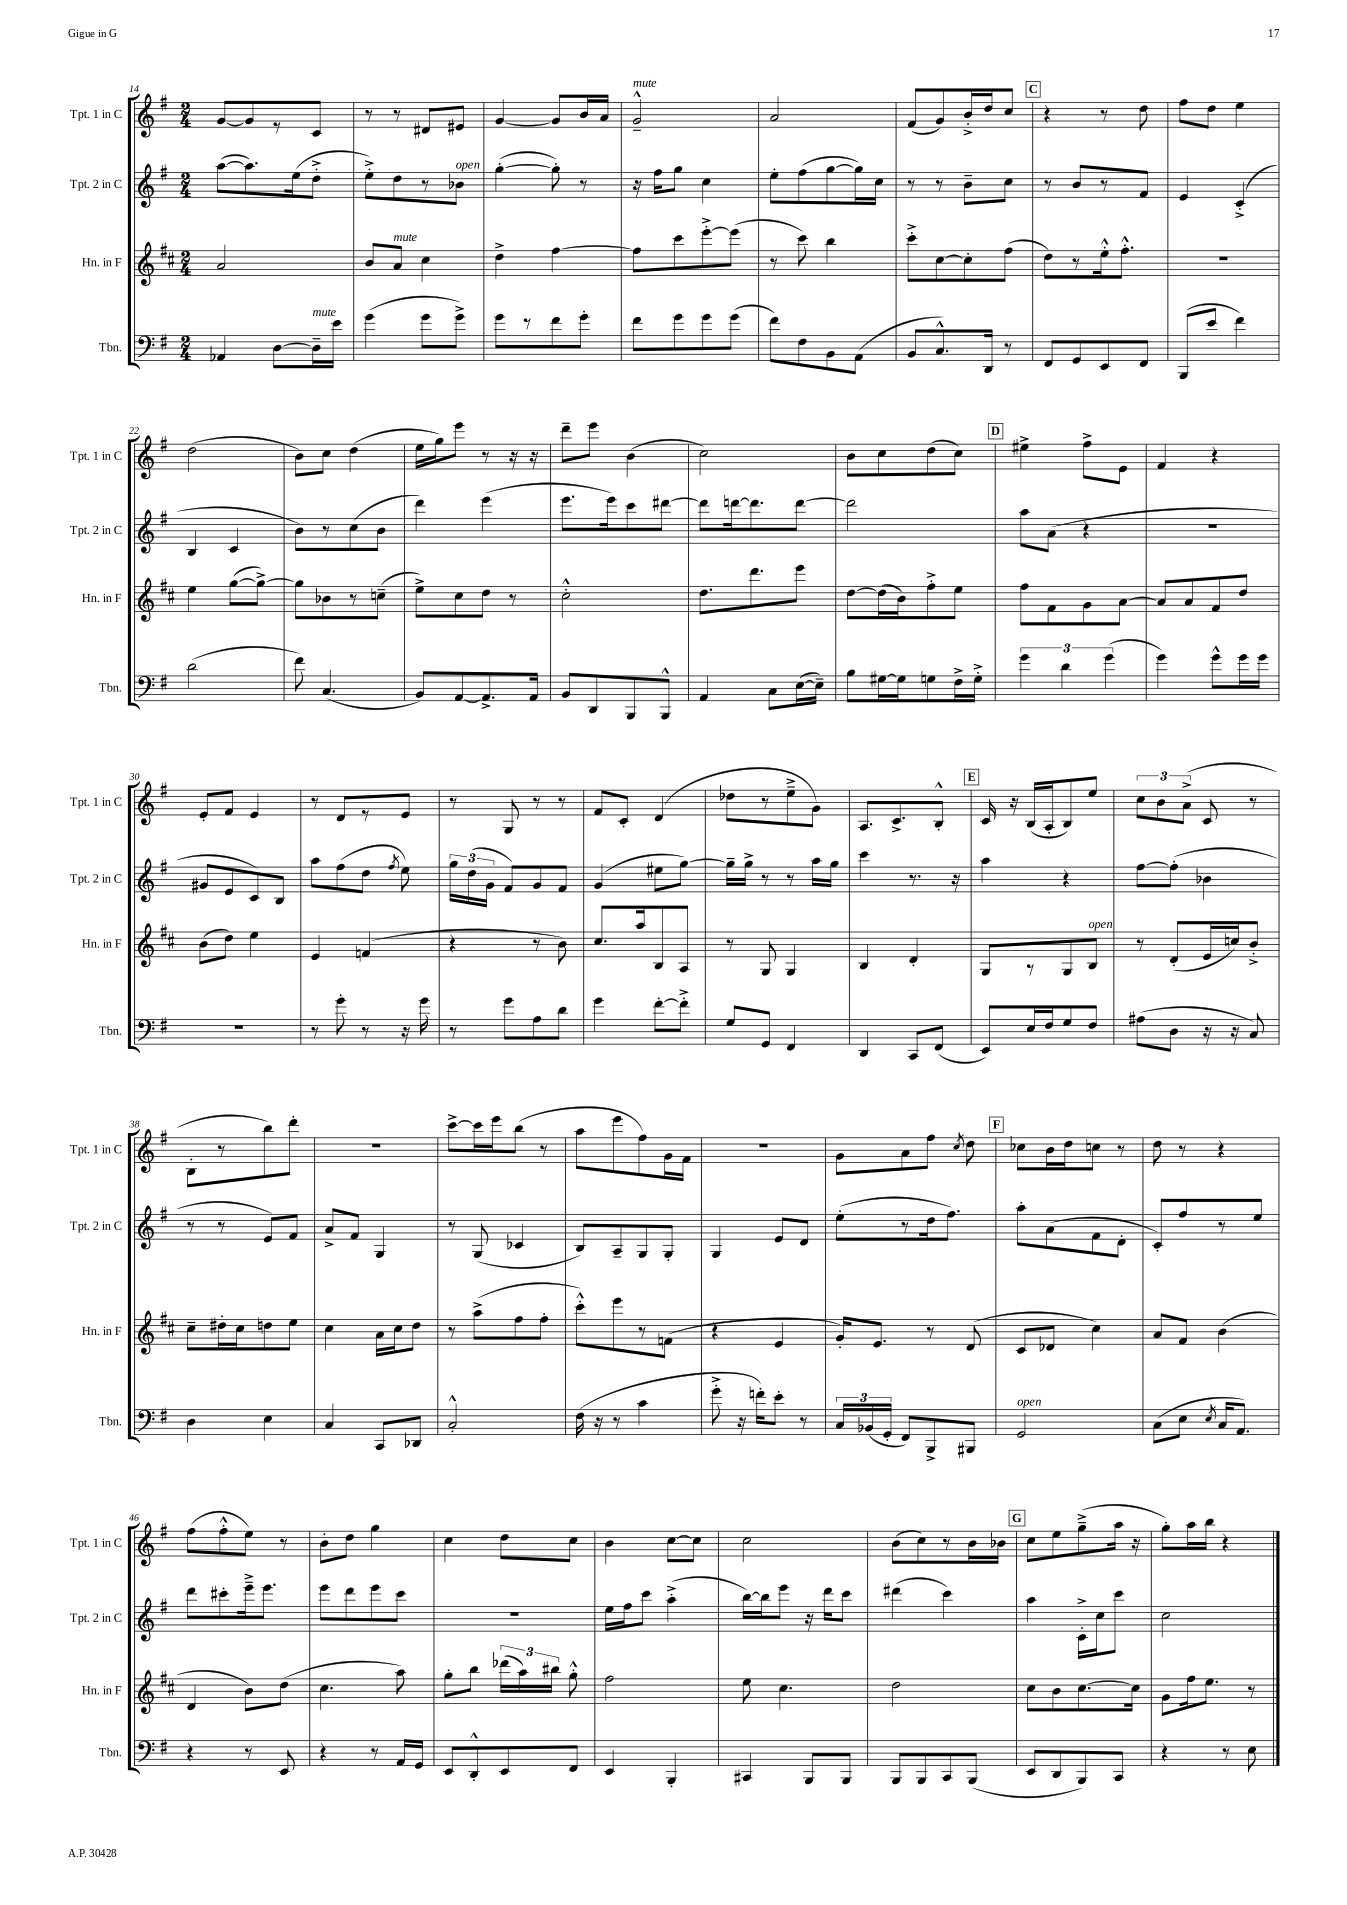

**kern	**kern	**kern	**kern
*part4	*part3	*part2	*part1
*staff4	*staff3	*staff2	*staff1
*I"Tbn.	*I"Hn. in F	*I"Tpt. 2 in C	*I"Tpt. 1 in C
*I'Tbn.	*I'Hn. in F	*I'Tpt. 2 in C	*I'Tpt. 1 in C
*clefF4	*clefG2	*clefG2	*clefG2
*k[f#]	*k[f#c#]	*k[f#]	*k[f#]
*M2/4	*M2/4	*M2/4	*M2/4
=14	=14	=14	=14
4AA-X/	2a/	([8aa\L	[8g/L
.	.	8.aa\])	8g/]
[8D\L	.	.	8r
.	.	(16ee\k	.
!LO:TX:a:i:t=mute	!	!	!
16D~\L]	.	8dd'^\J	8c/J
16e\JJ	.	.	.
=15	=15	=15	=15
(4g\	8b/L	8ee'^\L)	8r
!	!LO:TX:a:i:t=mute	!	!
.	8a/J	8dd\	8r
8g\L	4cc#\	8r	8d#X/L
!	!	!LO:TX:a:i:t=open	!
8g^\J)	.	8b-X\J	8e#X/J
=16	=16	=16	=16
8g\L	4dd^\	([4gg'\	[4g/
8r	.	.	.
8f#\	[4ff#\	8gg'\])	8g/L]
8g'\J	.	8r	16b/L
.	.	.	16a/JJ
=17	=17	=17	=17
!	!	!	!LO:TX:a:i:t=mute
8f#\L	8ff#\L]	16r	2g~^^/
.	.	16ff#\KL	.
8g\	8ccc#\	8gg\J	.
8g\	[8eee'^\	4cc\	.
(8g\J	(8eee\J]	.	.
=18	=18	=18	=18
8f#\L)	8r	8ee'\L	2a/
8F#\	8ccc#\)	(8ff#\	.
8BB\	4bb\	[8gg\	.
(8AA\J	.	16gg\L])	.
.	.	16cc\JJ	.
=19	=19	=19	=19
8BB/L	8ccc#'^\L	8r	(8f#/L
8.C^^/)	[8cc#\	8r	8g/)
.	8cc#'\]	8b~\L	16b'^/L
16DD/Jk	.	.	16dd/J
8r	(8ff#\J	8cc\J	8cc/J
!!LO:REH:place=s1:t=C
=20	=20	=20	=20
8FF#/L	8dd\L)	8r	4r
8GG/	8r	8b/L	.
8EE/	16ee'^^\k	8r	8r
.	8.ff#'^^\J	.	.
8FF#/J	.	8f#/J	8dd\
=21	=21	=21	=21
(8BBB/L	2r	4e/	8ff#\L
8e/J	.	.	8dd\J
4f#\)	.	(4c'^/	4ee\
!!LO:LB:g=z
=22	=22	=22	=22
(2d\	4ee\	4B/	(2dd\
.	([8gg\L	4c/	.
.	8gg^\J_)	.	.
=23	=23	=23	=23
8f#\)	8gg\L]	8b\L)	8b\L)
(4.C/	8b-X\	8r	8cc\J
.	8r	(8cc\	(4dd\
.	(8ccn~\J	8b\J	.
=24	=24	=24	=24
8BB/L)	8ee^\L)	4ddd\)	16ee\LL
.	.	.	16gg\J)
[8AA/	8cc#\	.	8eee\J
8.AA^/]	8dd\J	(4eee\	8r
.	8r	.	16r
16AA/Jk	.	.	16r
=25	=25	=25	=25
8BB/L	2cc#'^^\	8.eee\L	8ddd~\L
8DD/	.	.	8eee\J
.	.	16eee\k)	.
8BBB/	.	8ccc\	(4b\
8BBB^^/J	.	[8ddd#X\J	.
=26	=26	=26	=26
4AA/	8.dd\L	8ddd#\L]	2cc\)
.	.	[16dddn\k	.
.	8.ddd\	8.ddd\]	.
8C\L	.	.	.
([16E\L	8eee\J	[8ddd\J	.
16E~\JJ])	.	.	.
=27	=27	=27	=27
8B\L	[8dd\L	2ddd\]	8b\L
[16G#X\L	(16dd\L]	.	8cc\
16G#\J]	16b\J)	.	.
8Gn\	8ff#'^\	.	(8dd\
16F#^\L	8ee\J	.	8cc\J)
16G'^\JJ	.	.	.
!!LO:REH:place=s1:t=D
=28	=28	=28	=28
6g\	8ff#\L	8aa\L	4ee#X^\
.	8f#\	(8a\J	.
6d\	.	.	.
.	8g\	4r	8ff#^\L
(6g\	.	.	.
.	[8a\J	.	8e\J
=29	=29	=29	=29
4g\)	8a/L]	2r	4f#/
.	8a/	.	.
8g^^\L	8f#/	.	4r
16g\L	8dd/J	.	.
16g\JJ	.	.	.
!!LO:LB:g=z
=30	=30	=30	=30
2r	(8b\L	8g#X/L	8e'/L
.	8dd\J)	8e/	8f#/J
.	4ee\	8c/)	4e/
.	.	8B/J	.
=31	=31	=31	=31
8r	4e/	8aa\L	8r
8g'\	.	(8ff#\	8d/L
8r	(4fn/	8dd\J	8r
.	.	8qff#/	.
16r	.	8ee\)	8e/J
16g\	.	.	.
=32	=32	=32	=32
8r	4r	24gg\LL	8r
.	.	(24dd\	.
.	.	24g\JJ	.
8g\L	.	8f#/L)	8G/
8A\	8r	8g/	8r
8d\J	8b\)	8f#/J	8r
=33	=33	=33	=33
4g\	8.cc#/L	(4g/	8f#/L
.	.	.	8c'/J
.	16aa/k	.	.
[8f#'\L	8B/	8ee#X\L	(4d/
8f#'^\J]	8A/J	[8gg\J)	.
=34	=34	=34	=34
8G/L	8r	16gg~\LL]	8dd-X\L
.	.	16gg^\JJ	.
8GG/J	8G/	8r	8r
4FF#/	4G/	8r	8ee~^\
.	.	16aa\LL	8g\J)
.	.	16gg\JJ	.
=35	=35	=35	=35
4DD/	4B/	4ccc\	8.A/L
.	.	.	8.c^/
8CC/L	4d'/	8.r	.
(8FF#/J	.	.	8B'^^/J
.	.	16r	.
!!LO:REH:place=s1:t=E
=36	=36	=36	=36
8EE/L)	8G/L	4aa\	16c/
.	.	.	16r
16E/L	8r	.	(16B/LL
16F#/J	.	.	16A'/J
8G/	8G/	4r	8B/)
!	!LO:TX:a:i:t=open	!	!
8F#/J	8B/J	.	8ee/J
=37	=37	=37	=37
(8A#X\L	8r	[8ff#\L	12cc\L
.	.	.	12b\
8D\J	(8d'/L	(8ff#'\J]	.
.	.	.	(12a^\J
16r	16e/L	4b-X\	8c/
16r	16ccn/J)	.	.
8C/)	8b'^/J	.	8r
!!LO:LB:g=z
=38	=38	=38	=38
4D\	8cc#~\L	8r	8B'\L
.	16dd#X'\L	8r	8r
.	16cc#\J	.	.
4E\	8ddn\	8e/L)	8bb\)
.	8ee\J	8f#/J	8ddd'\J
=39	=39	=39	=39
4C/	4cc#\	8a^/L	2r
.	.	8f#/J	.
8CC/L	16a\LL	4G/	.
.	16cc#\J	.	.
8DD-X/J	8dd\J	.	.
=40	=40	=40	=40
2C'^^/	8r	8r	[8ccc^\L
.	(8aa^\L	(8G/	16ccc\L]
.	.	.	16eee\J
.	8ff#\	4c-X/	(8bb\J
.	8ff#'\J	.	8r
=41	=41	=41	=41
(16F#\	8ccc#'^^\L)	8B/L)	8aa\L
16r	.	.	.
8r	8eee\	8A~/	8eee\
4c\	8r	8G/	8ff#\)
.	(8fn\J	8G'/J	16g\L
.	.	.	16f#\JJ
=42	=42	=42	=42
8g'^\	4r	4G/	2r
16r	.	.	.
16fn'\KL)	.	.	.
8e'\J	4e/	8e/L	.
8r	.	8d/J	.
=43	=43	=43	=43
24C/LL	16g'/KL)	(8ee'\L	8g\L
(24BB-X/	.	.	.
.	8.e/J	.	.
24GG'/JJ	.	.	.
8FF#/L)	.	8r	8a\
8BBB^/	8r	16dd\k	8ff#\J
.	.	8.ff#\J)	.
.	.	.	8qcc/
8BBB#X/J	(8d/	.	8dd\
!!LO:REH:place=s1:t=F
=44	=44	=44	=44
!LO:TX:a:i:t=open	!	!	!
2GG/	8c#/L	8aa'\L	8cc-X\L
.	8d-X/J	(8a\	16b\L
.	.	.	16dd\J
.	4cc#\)	8f#\	8ccn\J
.	.	8d'\J	8r
=45	=45	=45	=45
(8C\L	8a/L	8c'/L)	8dd\
8E\J	8f#/J	8ff#/	8r
8qE/	.	.	.
16C/KL	(4b\	8r	4r
8.AA/J)	.	.	.
.	.	8ee/J	.
!!LO:LB:g=z
=46	=46	=46	=46
4r	4d/	8ddd\L	(8ff#\L
.	.	8ccc#X'\	8ff#'^^\
8r	8b\L)	16eee~^\k	8ee\J)
.	.	8.eee\J	.
8EE/	(8dd\J	.	8r
=47	=47	=47	=47
4r	4.cc#\	8eee\L	8b'\L
.	.	8ddd\	8dd\J
8r	.	8eee\	4gg\
16AA/LL	8aa\)	8ccc\J	.
16GG/JJ	.	.	.
=48	=48	=48	=48
8EE/L	8gg'\L	2r	4cc\
8DD'^^/	8bb\J	.	.
8EE/	(24ddd-X\LL	.	8dd\L
.	24aa\)	.	.
.	24bb#X\JJ	.	.
8FF#/J	8gg'^^\	.	8cc\J
=49	=49	=49	=49
4EE/	2ff#\	16ee\LL	4b\
.	.	16ff#\J	.
.	.	8ccc\J	.
4BBB'/	.	(4aa'^\	[8cc\L
.	.	.	8cc\J]
=50	=50	=50	=50
4CC#X/	8ee\	[16bb\LL)	2cc\
.	.	16bb\J]	.
.	4.cc#\	8eee\J	.
8BBB/L	.	16r	.
.	.	16ddd\KL	.
8BBB/J	.	8ccc\J	.
=51	=51	=51	=51
8BBB/L	2dd\	(4ddd#X\	(8b\L
8BBB/	.	.	8cc\)
8CC/	.	4ccc\)	8r
(8BBB/J	.	.	16b\L
.	.	.	16b-X\JJ
!!LO:REH:place=s1:t=G
=52	=52	=52	=52
8EE/L	8cc#\L	4aa\	8cc\L
8DD/	8b\	.	8ee\
8BBB/)	[8.cc#\	16c'^\LL	(8gg~^\
.	.	16cc\J	.
8CC/J	.	8ccc\J	16aa\Jk
.	16cc#\Jk]	.	16r
=53	=53	=53	=53
4r	8g\L	2cc\	8gg'\L)
.	16ff#\k	.	16aa\L
.	8.ee\J	.	16bb\JJ
8r	.	.	4r
8E\	8r	.	.
==	==	==	==
*-	*-	*-	*-
